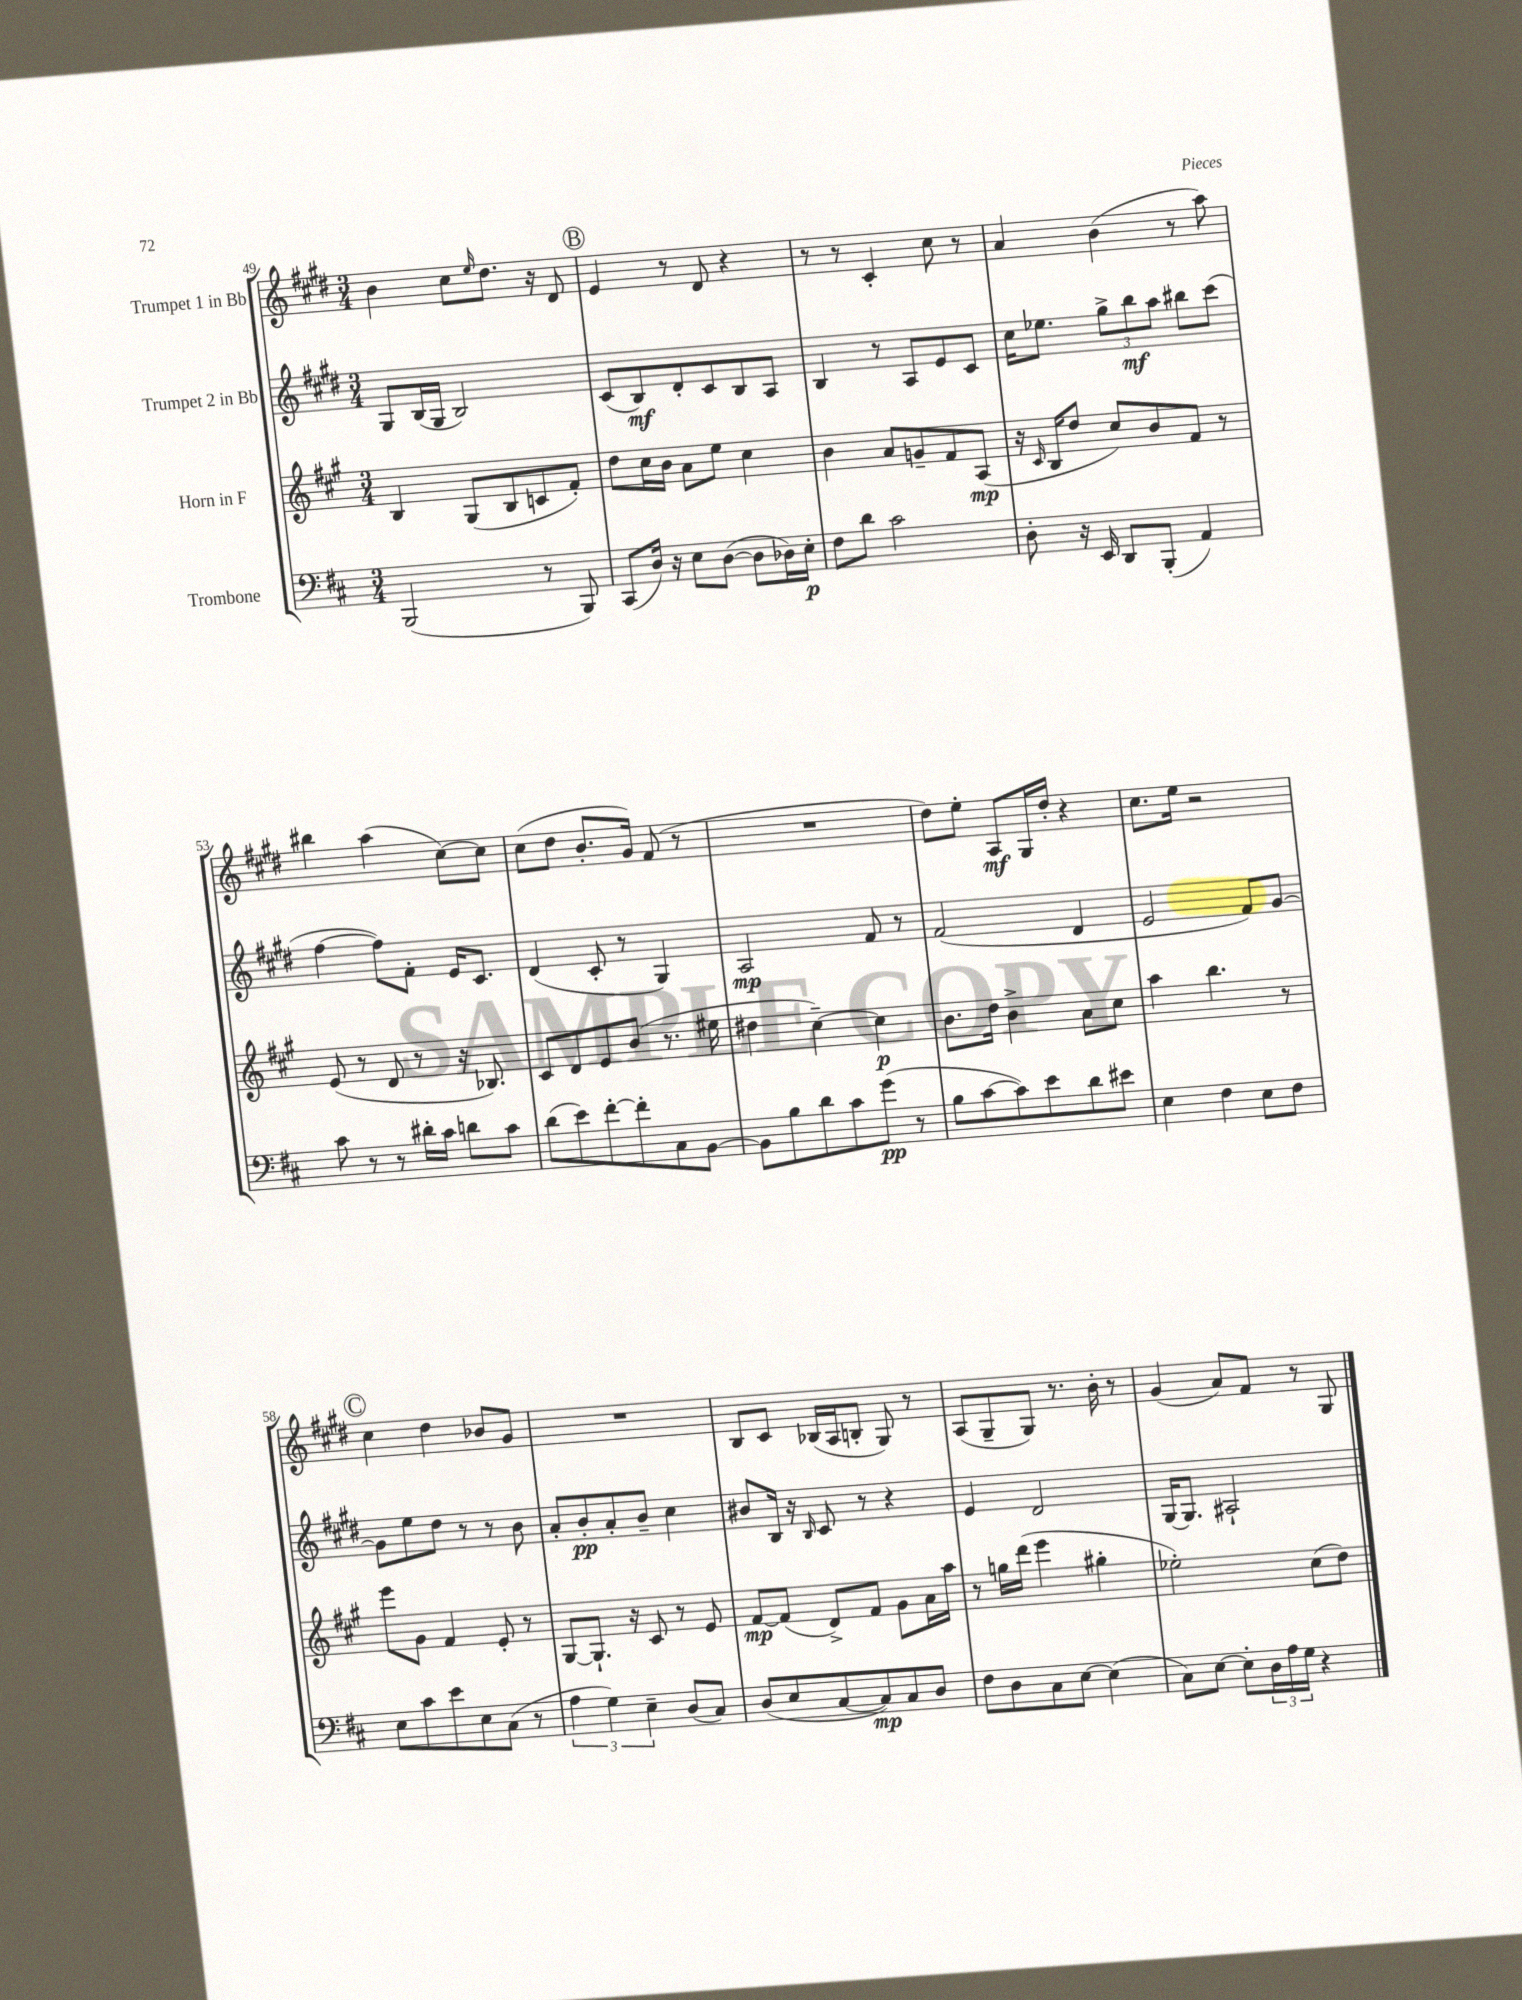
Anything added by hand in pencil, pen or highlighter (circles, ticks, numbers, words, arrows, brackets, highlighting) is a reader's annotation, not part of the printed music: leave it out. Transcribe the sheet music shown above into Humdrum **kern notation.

**kern	**kern	**kern	**kern
*staff4	*staff3	*staff2	*staff1
*clefF4	*clefG2	*clefG2	*clefG2
*k[f#c#]	*k[f#c#g#]	*k[f#c#g#d#]	*k[f#c#g#d#]
*M3/4	*M3/4	*M3/4	*M3/4
(2BBB/	4B/	8G#/L	4b\
.	.	(16B/L	.
.	.	16G#/JJ	.
.	(8G#/L	2B/)	8cc#\L
.	.	.	16qqee/
.	8B/	.	8.dd#\J
8r	8c/	.	.
.	.	.	16r
8BBB/)	8f#'/J)	.	8d#/
=	=	=	=
(8CC#/L	8dd\L	(8c#/L	4e/
16D/Jk)	16cc#\L	8B/)	.
16r	16b\JJ	.	.
8E\L	8a\L	8d#'/	8r
([8D\J	8ee\J	8c#/	8d#/
8D\]L	4cc#\	8B/	4r
16D-\L)	.	8A/J	.
16E'\JJ	.	.	.
=	=	=	=
8F#\L	4b\	4B/	8r
8d\J	.	.	8r
2c#\	8a/L	8r	4c#'/
.	8g~/	8A/L	.
.	8f#/	8e/	8cc#\
.	(8A/J	8c#/J	8r
=	=	=	=
8D'\	16r	16cc#\LK	4a/
.	16qqc#/	.	.
.	16B/LK	8.ee-\J	.
16r	8dd/J	.	.
16EE/	.	.	.
8DD/L	8cc#/L)	12gg#^\L	(4b\
.	.	12bb\	.
(8BBB'/J	8b/	.	.
.	.	12aa\J	.
4AA/)	8f#/J	8bb#\L	8r
.	8r	(8ccc#\J	8aa\)
=	=	=	=
8c#\	(8e/	[4ff#\	4bb#\
8r	8r	.	.
8r	8d/	8ff#\]L)	(4aa\
16d#'\LL	8r	8f#'\J	.
16c#\JJ	.	.	.
8d\L	16r	16e/LK	[8cc#\L)
.	8.B-/)	8.c#/J	.
8c#\J	.	.	8cc#\]J
=	=	=	=
(8d\L	8c#/L	(4d#/	(8cc#\L
8e\)	8d/	.	8dd#\J
[8f#'\	8e/	8c#'/	8.b'/L
8f#'\]	(8b/J	8r	.
.	.	.	16g#/Jk)
8C#\	8.r	4G#/)	(8f#/
[8BB\J	.	.	8r
.	16ee#\	.	.
=	=	=	=
8BB\]L	4dd#\	2A/	2.r
8B\	.	.	.
8d\	[4cc#~\)	.	.
8c#\	.	.	.
(8g\J	4cc#\]	8f#/	.
8r	.	8r	.
=	=	=	=
8B\L	8.b\L	(2f#/	8dd#\L)
[8c#\	.	.	8ee'\J
.	16dd\Jk	.	.
8c#\])	4b^\	.	8A/L
8e\	.	.	16G#/L
.	.	.	16dd#'/JJ
8d\	8a\L	4d#/	4r
8e#\J	8cc#\J	.	.
=	=	=	=
4E\	4aa\	2e/	8.cc#\L
.	.	.	16ee\Jk
4F#\	4.bb\	.	2r
8E\L	.	8f#/L)	.
8F#\J	8r	[8g#/J	.
=	=	=	=
8E\L	8eee\L	8g#\]L	4cc#\
8c#\	8g#\J	8ee\	.
8e\	4f#/	8dd#\J	4dd#\
8E\	.	8r	.
(8C#\J	8e'/	8r	8b-/L
8r	8r	8b\	8g#/J
=	=	=	=
6A\	[8G#/L	8a'/L	2.r
.	8.G#`/]J	8b'/	.
6G\)	.	.	.
.	.	8a'/	.
.	16r	.	.
6E~\	.	.	.
.	8c#/	8b~/J	.
(8D/L	8r	4cc#\	.
8C#/J)	8e/	.	.
=	=	=	=
(8D/L	[8f#/L	8b#/L	8B/L
8E/	(8f#/]J	16B/Jk	8c#/J
.	.	16r	.
.	.	16qqB/	.
[8C#/	8d^/L)	8c#/	(16B-/LL
.	.	.	16A/J
8C#/])	8f#/J	8r	8B'/J
8C#/	8g#\L	4r	8G#/)
8D/J	16a\L	.	8r
.	16aa\JJ	.	.
=	=	=	=
8F#\L	8r	4e/	(8A/L
8D\	16gg\LL	.	8G#~/
.	(16ddd\JJ	.	.
8C#\	4eee\	2d#/	8G#/J)
[8E\J	.	.	8.r
(4E\]	4gg#'\	.	.
.	.	.	16b'\
.	.	.	8r
=	=	=	=
8C#\L)	2ee-'\)	[16G#/LK	(4g#/
.	.	8.G#/]J	.
[8E\J	.	.	.
8E'\]L	.	2A#`/	8a/L)
24D\L	.	.	8f#/J
24A\	.	.	.
24G\JJ	.	.	.
4r	(8cc#\L	.	8r
.	8dd\J)	.	8G#/
==	==	==	==
*-	*-	*-	*-
